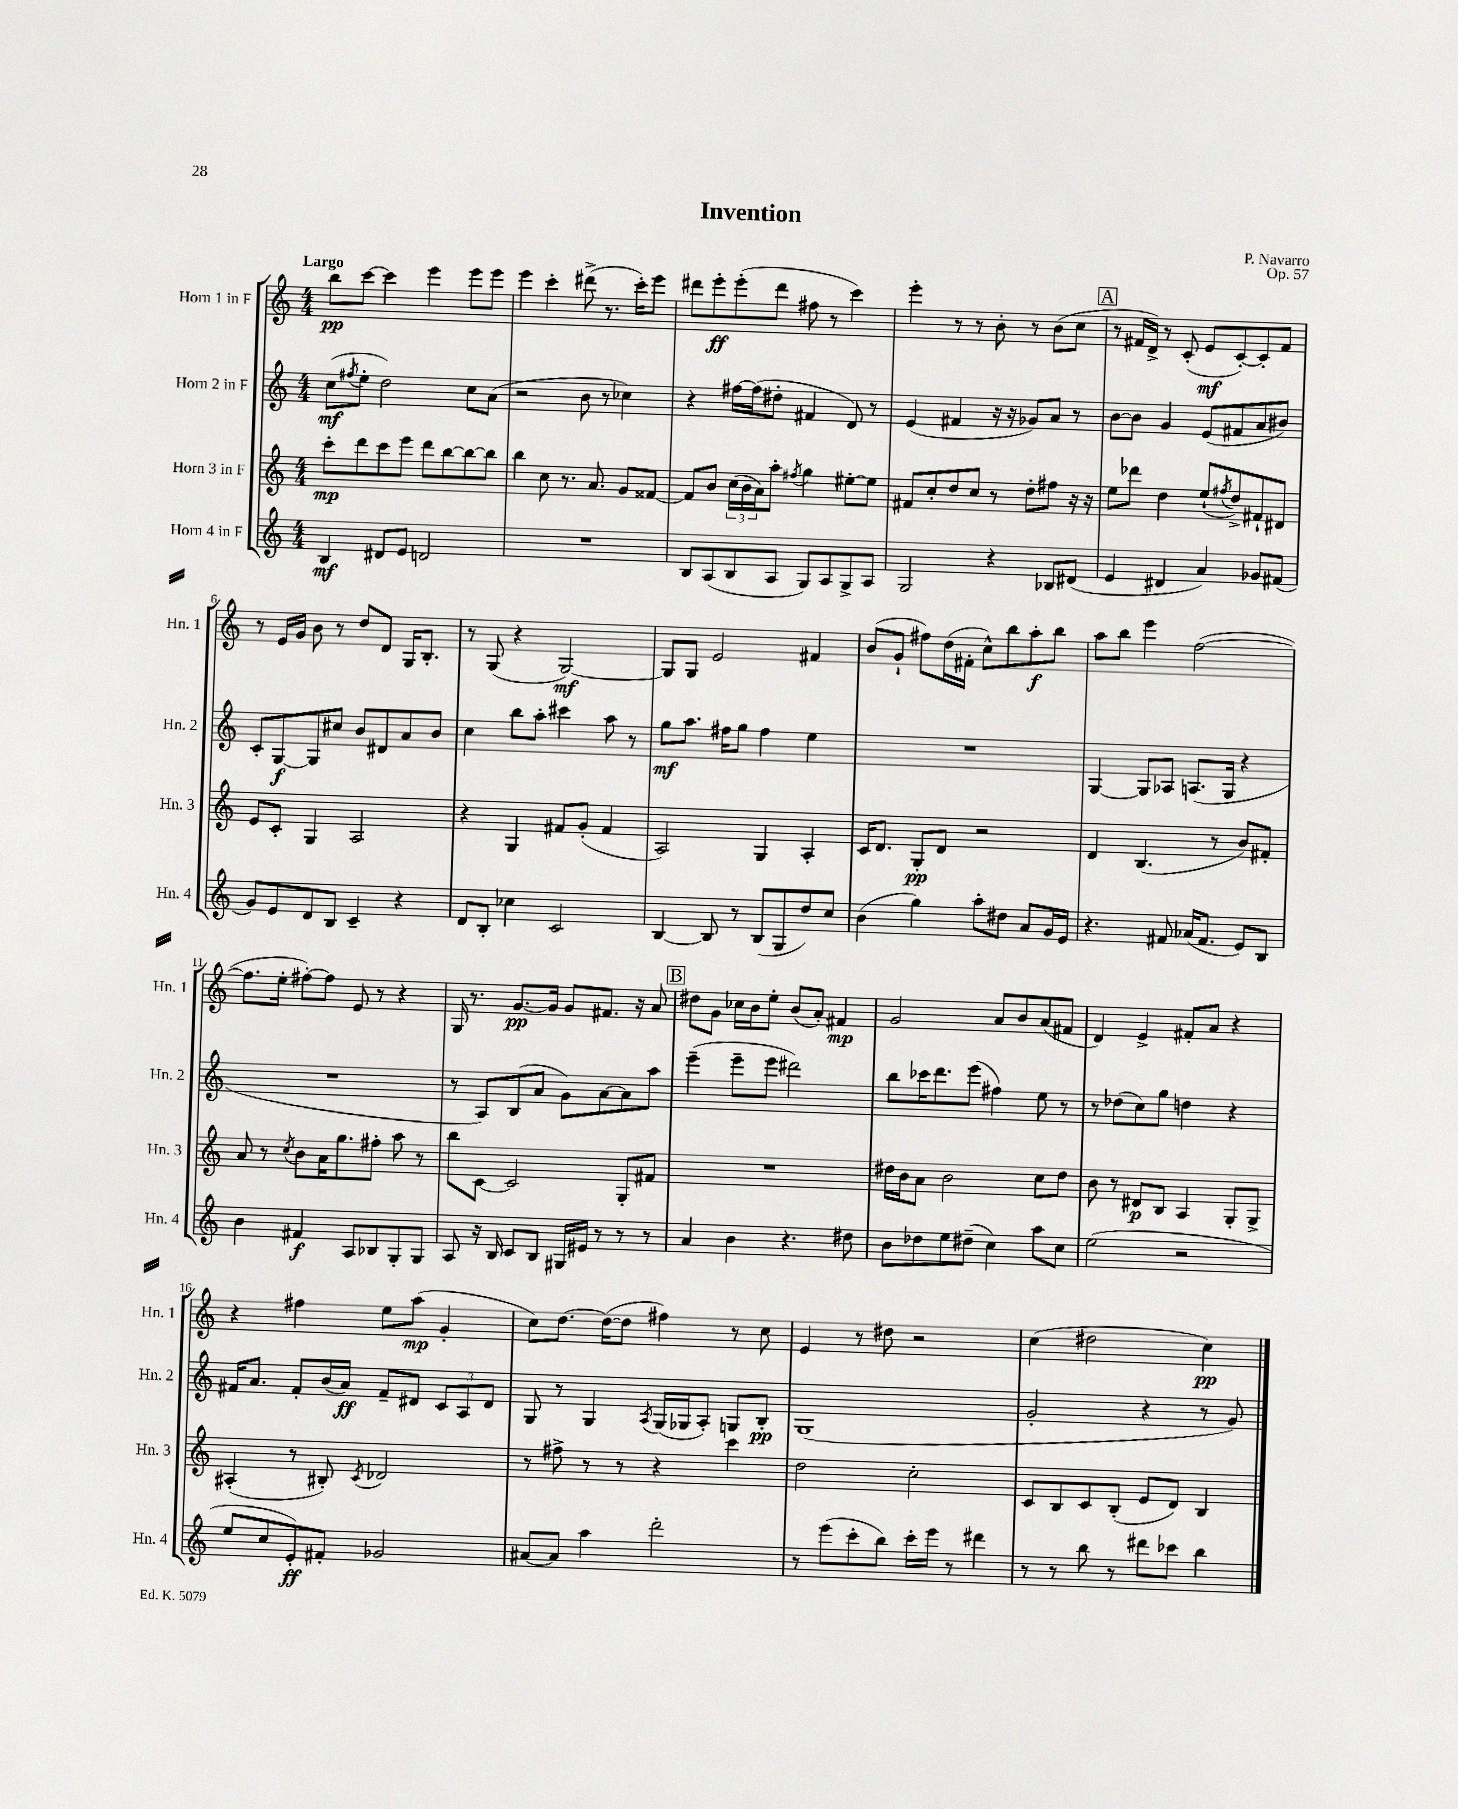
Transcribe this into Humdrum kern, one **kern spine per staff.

**kern	**kern	**kern	**kern
*staff4	*staff3	*staff2	*staff1
*clefG2	*clefG2	*clefG2	*clefG2
*k[]	*k[]	*k[]	*k[]
*M4/4	*M4/4	*M4/4	*M4/4
4B/	8ccc'\L	(8cc\L	8bb\L
.	.	8qff#/	.
.	8ddd\	8ee'\J	[8ccc\J
8d#/L	8ccc\	2dd\)	4ccc\]
8e/J	8eee\J	.	.
2d/	8ddd\L	.	4eee\
.	[8bb\	.	.
.	8bb\_	8cc\L	8eee\L
.	8bb\]J	(8a\J	8eee\J
=	=	=	=
1r	4bb\	2r	4eee\
.	8cc\	.	4ccc'\
.	8.r	.	.
.	.	8b\	(8ddd#^\
.	8.a/	.	.
.	.	8r	8.r
.	8g/L	4cc-\)	.
.	.	.	16ccc'\LK)
.	[8f##/J	.	8eee\J
=	=	=	=
8B/L	8f##/]L	4r	8ddd#\L
(8A/	8b/J	.	8eee'\
8B/	(24cc\LL	[16ff#\LL	(8eee'\
.	24b\	.	.
.	.	(16ff#\]J	.
.	24a\J)	.	.
8A/J	8aa'\J	8dd#'\J	8ddd#\J
.	8qff#/	.	.
8G/L)	4gg\	4f#/	8ff#\
8A/	.	.	8r
8G^/	[8ee#'\L	8d/)	4ccc\)
8A/J	8ee#\]J	8r	.
=	=	=	=
2G/	8f#/L	(4e/	4eee'\
.	8cc'/	.	.
.	8dd/	4f#/	8r
.	8cc/J	.	8r
4r	8r	16r	8b'\
.	.	16r	.
.	8dd'\L	8g-/L)	8r
8B-/L	8ff#\J	8a/J	(8b\L
(8d#/J	16r	8r	8cc\J
.	16r	.	.
=	=	=	=
4e/	8ee\L	[8b\L	8r
.	8ddd-\J	8b\]J	16f#/LL
.	.	.	16d^/JJ)
4d#/	4dd\	4g/	8r
.	.	.	(8c'/
4a/)	(8ee`/L	(8e/L	8e/L
.	8qff#/	.	.
.	8dd^/)	8f#/	[8c'/)
8g-/L	8f#`/	8a/	8c'/]
(8f#/J	8d#/J	8b#/J)	8f#/J
=	=	=	=
8g/L)	8e/L	8c'/L	8r
8e/	8c'/J	[8G/	16e/LL
.	.	.	16g/JJ
8d/	4G/	8G/]	8b\
8B/J	.	8cc#/J	8r
4c~/	2A/	8b/L	8dd/L
.	.	8d#/	8d/J
4r	.	8a/	16G/LK
.	.	.	8.B'/J
.	.	8b/J	.
=	=	=	=
8d/L	4r	4cc\	8r
8B'/J	.	.	(8G/
4cc-\	4G/	8bb\L	4r
.	.	8aa'\J	.
2c/	8f#/L	4ccc#\	[2G/)
.	(8g'/J	.	.
.	4f#/	8aa\	.
.	.	8r	.
=	=	=	=
[4B/	2A/)	8gg\L	8G/]L
.	.	8.aa\J	8G/J
8B/]	.	.	2e/
.	.	16ff#\LK	.
8r	.	8gg\J	.
(8B/L	4G/	4ff#\	.
8G/	.	.	.
8dd/)	4A'/	4ee\	4f#/
8cc/J	.	.	.
=	=	=	=
(4b\	16c/LK	1r	(8b/L
.	8.d/J	.	.
.	.	.	8g`/J
4gg\)	8G'/L	.	8ff#\L)
.	8d/J	.	(16dd\L
.	.	.	16f#'\JJ
8aa'\L	2r	.	8cc^^\L)
8dd#\J	.	.	8bb\
8a/L	.	.	8aa'\
16g/L	.	.	8bb\J
16e/JJ	.	.	.
=	=	=	=
4.r	4d/	[4G/	8aa\L
.	.	.	8bb\J
.	(4.B/	8G/]L	4eee\
8f#/	.	8A-/J	.
(16a-/LK	.	(8.A/L	([2ff\
8.f#/J	.	.	.
.	8r	.	.
.	.	16G/Jk	.
8e/L)	8b/L)	4r	.
8B/J	8f#'/J	.	.
=	=	=	=
4b\	8a/	1r	8.ff\]L
.	8r	.	.
.	.	.	16ee'\Jk
.	8qcc/	.	.
4f#/	8b\L	.	[8ff#'\L)
.	16a\K	.	8ff#\]J
.	8.gg\	.	.
8A/L	.	.	8e/
8B-/	8ff#'\J	.	8r
8G'/	8aa\	.	4r
8G/J	8r	.	.
=	=	=	=
8A/	8bb\L	8r	16G/
.	.	.	8.r
16r	[8c\J	8A/L)	.
16B/	.	.	.
8c/L	2c/]	(8B/	[8.g/L
8B/J	.	8a/J	.
.	.	.	16g/]Jk
16G#/LL	.	8g\L)	8g/L
16e#/JJ	.	.	.
8r	.	[8a\	8.f#/J
8r	8G'/L	8a\]	.
.	.	.	16r
8r	8f#/J	8aa\J	8a/
=	=	=	=
4a/	1r	(4eee~\	8dd#\L
.	.	.	8g\J
4b\	.	8eee~\L	16cc-\LL
.	.	.	16b\J
.	.	8eee\J	8ee'\J
4.r	.	2ddd#\)	(8b/L
.	.	.	8a'/J)
.	.	.	4f#/
8dd#\	.	.	.
=	=	=	=
8b\L	16dd#\LL	8bb\L	2g/
.	16b\J	.	.
8dd-\	8a\J	16ccc-\K	.
.	.	8.ddd\	.
8ee\	2b\	.	.
(8dd#~\J	.	(8eee\J	.
4cc\)	.	4ff#\)	8a/L
.	.	.	8b/
8aa\L	8cc\L	8ee\	(8a/
8cc\J	8dd#\J	8r	8f#/J
=	=	=	=
(2ee\	8b\	8r	4d/)
.	8r	(8dd-\L	.
.	8d#/L	8cc\)	4e^/
.	8B/J	8gg\J	.
2r	4A/	4dd\	8f#'/L
.	.	.	8a/J
.	8G'/L	4r	4r
.	8G^/J	.	.
=	=	=	=
8ee/L	(4A#'/	16f#/LK	4r
.	.	8.a/J	.
8cc/	.	.	.
8e'/)	8r	8f#'/L	4ff#\
8f#'/J	8B#'/)	(16b/L	.
.	.	16a/JJ)	.
.	8qc/	.	.
2g-/	2d-/	8f#~/L	8ee\L
.	.	8d#/J	(8aa\J
.	.	12c/L	4g'/
.	.	12A/	.
.	.	12d#/J	.
=	=	=	=
[8a#/L	8r	8G/	8cc\L)
8a#/]J	8ff#^\	8r	[8.dd\J
4aa\	8r	4G/	.
.	.	.	(16dd\_LK
.	8r	.	8dd\]J
.	.	8qA/	.
2ddd'\	4r	(16G/LL	4ff#\)
.	.	16G-/J	.
.	.	8A'/J)	.
.	4ccc\	8G/L	8r
.	.	8B'/J	8cc\
=	=	=	=
8r	2dd\	(1G	4e/
(8eee\L	.	.	.
8ccc'\	.	.	8r
8bb\J)	.	.	8dd#\
16ccc'\LL	2cc'\	.	2r
16eee\JJ	.	.	.
8r	.	.	.
4ddd#\	.	.	.
=	=	=	=
8r	8c/L	2g'/	(4cc\
8r	8B/	.	.
8bb\	8c/	.	2dd#\
8r	(8B'/J	.	.
8ddd#\L	8e/L	4r	.
8ccc-\J	8d/J)	.	.
4bb\	4B/	8r	4cc\)
.	.	8g/)	.
==	==	==	==
*-	*-	*-	*-
